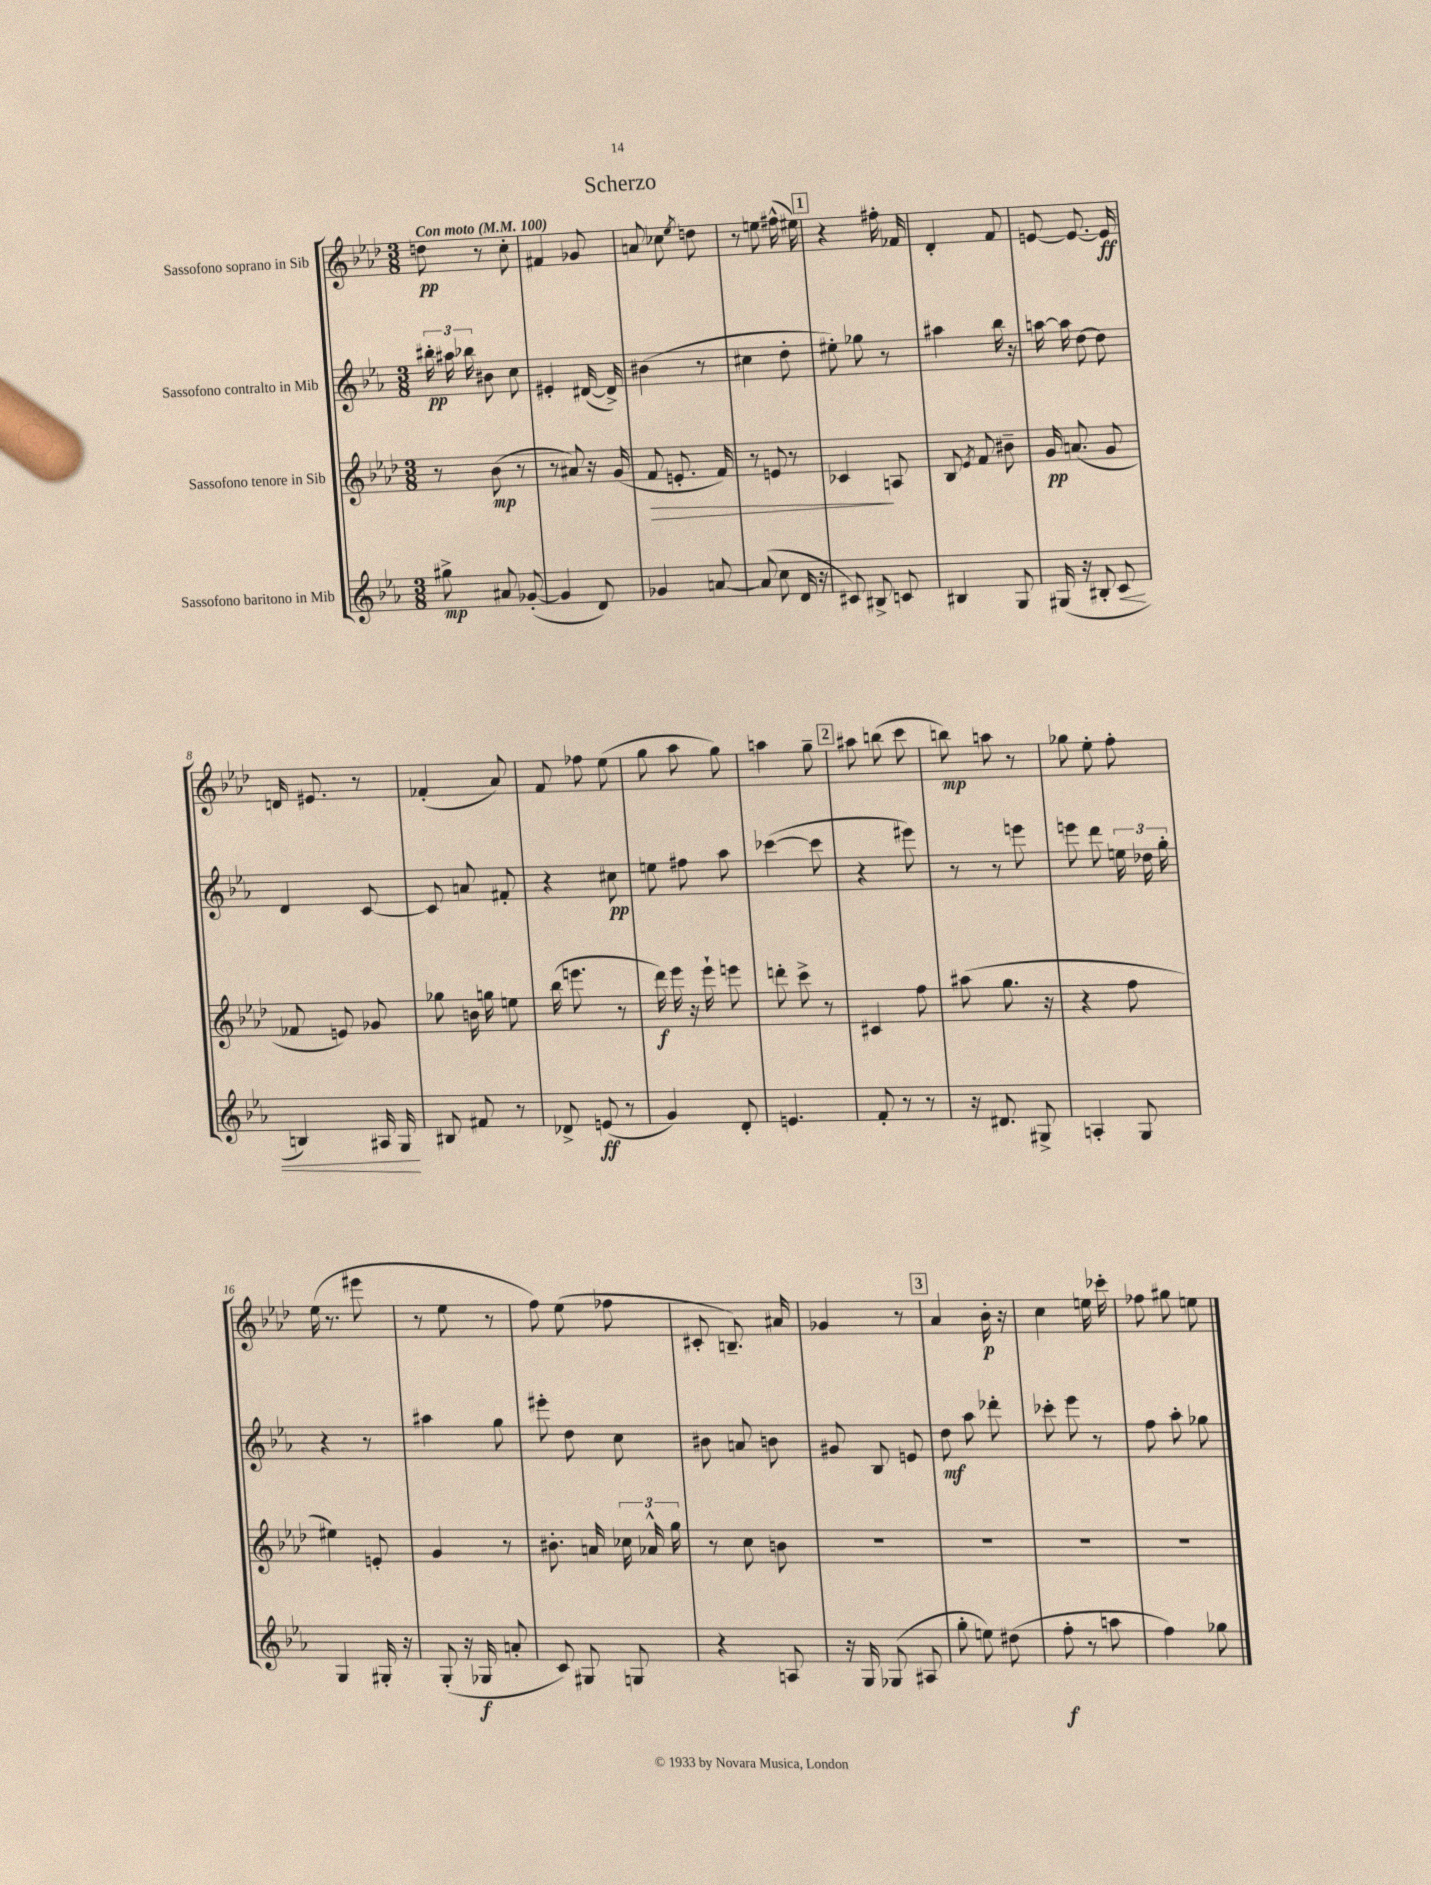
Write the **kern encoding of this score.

**kern	**kern	**kern	**kern
*staff4	*staff3	*staff2	*staff1
*clefG2	*clefG2	*clefG2	*clefG2
*k[b-e-a-]	*k[b-e-a-d-]	*k[b-e-a-]	*k[b-e-a-d-]
*M3/8	*M3/8	*M3/8	*M3/8
*MM100	*MM100	*MM100	*MM100
8gg#^	8r	24bb#'	8dd
.	.	24aa#	.
.	.	24bb-	.
8a#	(8b-	8b#	8r
([8g-'	8r	8cc	8cc'
=	=	=	=
4g-]	8r	4e#'	4f#
.	8a#)	.	.
8d)	16r	([16d#	8g-
.	(16g	16d#^])	.
=	=	=	=
4g-	8f	(4b#	8a
.	8.e'	.	8cc-
.	.	.	8qee-
[8a	.	8r	8dd
.	16f)	.	.
=	=	=	=
(8a]	8r	4cc#	8r
8cc	8e	.	8ee
16d	8r	8dd'	(16ff#^^
16r	.	.	16ee#)
=	=	=	=
8c#)	4c-	8ee#')	4r
8B#^	.	8gg-	.
8c	8A	8r	16ff#'
.	.	.	16f-
=	=	=	=
4B#	8B-	4aa#	4d-'
.	8qe-	.	.
.	8f	.	.
8G	8b#~	16bb-	8f
.	.	16r	.
=	=	=	=
(16G#	16g	[16aa	[8e
16r	(8.a	16aa]	.
8B#'	.	[8dd	8.e_
8c	8g	8dd]	.
.	.	.	16e]
=	=	=	=
4B)	8f-	4d	16d
.	.	.	8.e#
.	8e)	.	.
16A#	8g-	[8c	8r
16G	.	.	.
=	=	=	=
8B#	8gg-	8c]	(4f-'
8f#	16b	8a	.
.	16gg	.	.
8r	8ee	8f#'	8a-)
=	=	=	=
8d-^	(16bb-	4r	8f
.	8.eee	.	.
(8e	.	.	8ff-
8r	8r	8cc#	(8ee-
=	=	=	=
4g)	16ddd-)	8ee	8gg
.	16eee-	.	.
.	16r	8ff#	8aa-
.	16eee-`	.	.
8d'	8eee	8aa-	8gg)
=	=	=	=
4.e	8ddd'	([4ccc-	4aa
.	8ccc^	.	.
.	8r	8ccc-]	8gg~
=	=	=	=
8f'	4c#	4r	8aa#
8r	.	.	(8bb
8r	8ff	8eee#)	8ccc
=	=	=	=
16r	(8aa#	8r	8bb)
8.d#	.	.	.
.	8.gg	8r	8aa
8G#^	.	8eee	8r
.	16r	.	.
=	=	=	=
4A'	4r	8eee	8gg-
.	.	8ddd	8ee-'
8G	8ff	24ee	8ff'
.	.	24dd-	.
.	.	24gg'	.
=	=	=	=
4G	4ee#)	4r	(16ee-
.	.	.	8.r
16G#'	8e'	8r	8eee#
16r	.	.	.
=	=	=	=
(8G'	4g	4aa#	8r
16r	.	.	8ee-
16G-	.	.	.
8a'	8r	8gg	8r
=	=	=	=
8c)	8.b#'	8eee#'	8ff)
8G#	.	8dd	(8ee-
.	16a	.	.
8G	24cc-	8cc	8ff-
.	24a-^^	.	.
.	24gg	.	.
=	=	=	=
4r	8r	8b#	8c#'
.	8cc	8a	8.B~)
8A	8b	8b	.
.	.	.	16a#
=	=	=	=
16r	4.r	8g#	4g-
16G	.	.	.
(8G-	.	8B-	.
8A#	.	8e	8r
=	=	=	=
8gg'	4.r	8dd	4a-
8ee)	.	8aa-	.
(8dd#	.	8ddd-'	16b-'
.	.	.	16r
=	=	=	=
8ff'	4.r	8ccc-'	4cc
8r	.	8eee-	.
8aa	.	8r	16ee
.	.	.	16ccc-'
=	=	=	=
4ff)	4.r	8ff	8ff-
.	.	8aa-'	8gg#
8gg-	.	8gg-	8ee
==	==	==	==
*-	*-	*-	*-
